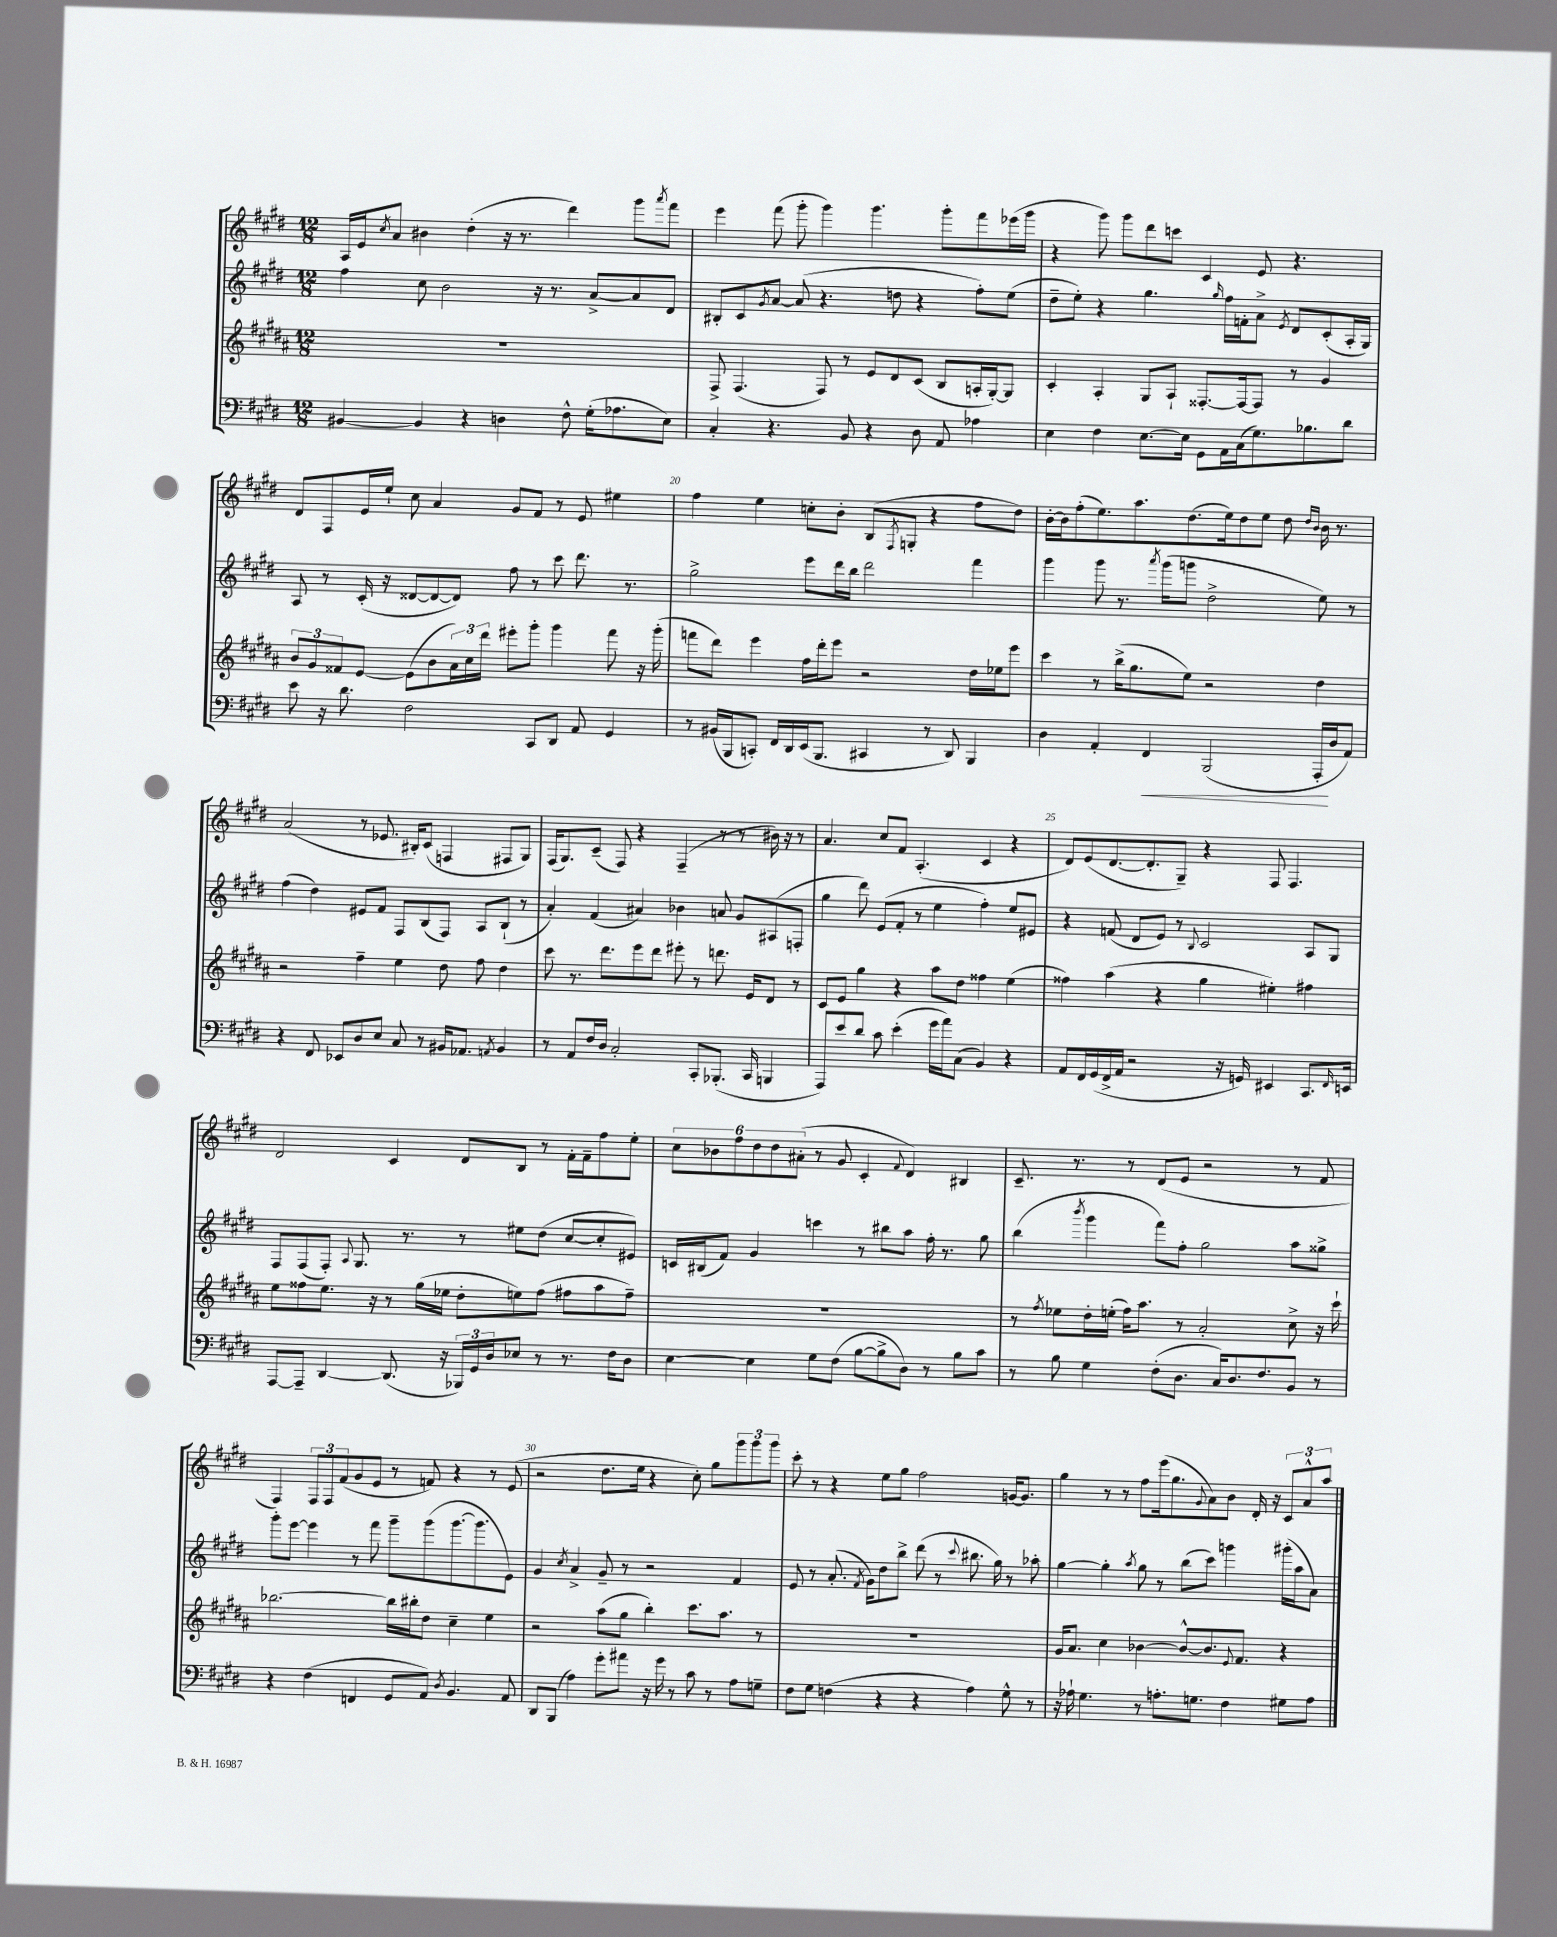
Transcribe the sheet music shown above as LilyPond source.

<<
\new StaffGroup <<
\new Staff = "s0" {
    \clef treble \key e \major \numericTimeSignature \time 12/8
    a16 e'16 \acciaccatura { cis''8 } a'8 bis'4 dis''4-.( r16 r8. dis'''4) gis'''8 \acciaccatura { a'''8 } fis'''8 |
    e'''4 fis'''8( gis'''8-. gis'''4) gis'''4. gis'''8-. fis'''8 ees'''16( gis'''16 |
    r4 gis'''8) gis'''8 dis'''8 c'''8 cis'4 e'8 r4. |
    dis'8 fis8 e'16 e''16-! cis''8 a'4 gis'8 fis'8 r8 e'8 eis''4 |
    fis''4 e''4 c''8-. b'8-. b8( \acciaccatura { fis8 } g8-. r4 fis''8 dis''8) |
    b'16~-. b'16 fis''8-.( e''8.) a''8. dis''8.( e''16) dis''8 e''8 dis''8 \grace { dis''16 b'16 } b'16 r8. |
    a'2( r8 ees'8. bis16-.) cis'8( f4 fis8 gis8) |
    fis16( gis8.) cis'8--( fis8) r4 fis4--( r8 r8 bis'16) r16 r8 |
    a'4. cis''8 fis'8 a4.-.( cis'4 r4 |
    dis'8) e'8( dis'8.~ dis'8.-. gis8--) r4 fis8 fis4. |
    dis'2 cis'4 dis'8 b8 r8 fis'16-. fis'16-- fis''8 e''8-. |
    \tuplet 6/4 { cis''8 bes'8 fis''8 dis''8 dis''8 ais'8-.( } r8 gis'8 cis'4-. \appoggiatura { fis'8 } dis'4) bis4 |
    cis'8.-- r8. r8 dis'8( e'8 r2 r8 fis'8 |
    fis4) \tuplet 3/2 { fis8 fis8 fis'8( } gis'8 e'8 r8 f'8) r4 r8 e'8( |
    r2 dis''8. e''16 r4 cis''8-.) gis''8 \tuplet 3/2 { gis'''8 gis'''8 gis'''8 } |
    cis'''8-. r8 r4 e''8 gis''8 fis''2 g'16~ g'8. |
    gis''4 r8 r8 fis''8 e'''16( gis''8. \appoggiatura { gis'8 } a'8) b'8 dis'16-. r16 \tuplet 3/2 { cis'8 a'8-^ a''8 } \bar "|." |
}
\new Staff = "s1" {
    \clef treble \key e \major \numericTimeSignature \time 12/8
    fis''4 cis''8 b'2 r16 r8. a'8~-> a'8 dis'8 |
    bis8-. cis'8 \acciaccatura { gis'8 } a'8~ a'8( r4. d''8 r4 fis''8-.) e''8( |
    dis''8-- e''8-.) r4 gis''4. \grace { gis''16 } fis''16 f'16-. a'8-> \acciaccatura { e'8 } dis'8 cis'8-.( a16-. gis16) |
    a8 r8 cis'16-.( r16 disis'8~ disis'8~ disis'8) fis''8 r8 cis'''8 dis'''8. r8. |
    gis''2-> e'''8 dis'''16 b''16 dis'''2 fis'''4 |
    gis'''4 gis'''8 r8. \acciaccatura { a'''8 } gis'''16( g'''8 dis''2-> e''8) r8 |
    fis''4( dis''4) eis'8 fis'8 fis8 b8( fis8) a8 b8-!( r8 |
    a'4-.) fis'4( ais'4) bes'4 a'8 gis'8 ais8( f8-. |
    gis''4 dis'''8) e'8( fis'8-. r8 e''4 fis''4-.) e''8 eis'8 |
    r4 f'8( dis'8 e'8) r8 \appoggiatura { b8 } cis'2 a8 gis8 |
    fis8 fis8( fis8-.) \appoggiatura { a8 } gis8. r8. r8 eis''8 dis''8( cis''8~ cis''8-. eis'8) |
    c'16 bis16( fis'8) gis'4 c'''4 r8 bis''8 a''8 fis''16-. r8. gis''8 |
    b''4( \acciaccatura { b'''8 } gis'''4 fis'''8) fis''8-. gis''2 a''8 gisis''8-> |
    gis'''8-. e'''8~ e'''4 r8 fis'''8 gis'''8-- gis'''8( gis'''8.~ gis'''8. e'8) |
    gis'4 \acciaccatura { cis''8 } a'4-> gis'8-- r8 r2 fis'4 |
    e'8 r8 a'8.-.( \acciaccatura { fis'8 } gis'16) dis''8 b''8-> dis'''8( r8 \appoggiatura { cis'''8 } bis''8. gis''16) r8 aes''8-. |
    gis''4~ gis''4-. \acciaccatura { a''8 } gis''8 r8 b''8( cis'''8) g'''4 gis'''16-.( a''16 a'8) \bar "|." |
}
\new Staff = "s2" {
    \clef treble \key b \major \numericTimeSignature \time 12/8
    R1. |
    fis8-> fis4.( fis8) r8 e'8 dis'8 cis'8( b8 a16-. gis16~-.) gis8 |
    cis'4-. ais4-. gis8 ais8-! fisis8.~-. fisis16~ fisis8 r8 gis'4 |
    \tuplet 3/2 { b'8 gis'8 fisis'8 } e'8~ e'8( b'8 \tuplet 3/2 { ais'16) cis''16 dis'''16 } eis'''8-. gis'''8-. gis'''4 fis'''8 r16 gis'''16-.( |
    f'''8 dis'''8) e'''4 fis''16 dis'''16-. e'''8 r2 dis''16 ees''16 e'''8 |
    cis'''4 r8 b''16->( gis''8. e''8) r2 dis''4 |
    r2 fis''4-- e''4 dis''8 fis''8 dis''4 |
    cis'''8 r8. dis'''8. e'''8 dis'''8 eis'''8-. r8 d'''8. e'16 dis'8 r8 |
    cis'8 e'8 gis''4 r4 ais''8 dis''8 fisis''4 e''4( |
    fisis''4) ais''4( r4 gis''4 eis''4-.) fis''4 |
    e''8 fisis''8 e''8. r16 r8 gis''16( ees''16 dis''8-. e''8) fisis''8( fis''8 ais''8 fis''8--) |
    R1. |
    r8 \acciaccatura { fis''8 } ees''8 dis''16-. e''16-.( fis''16) ais''8. r8 ais'2-. cis''8-> r16 cis'''16-! |
    bes''2.~ bes''16 bis''16-. dis''8 cis''4-- e''4 |
    r2 ais''8( gis''8 b''4-.) cis'''8. ais''8. r8 |
    R1. |
    gis'16 ais'8. cis''4 bes'4~ bes'8~-^ bes'8. \appoggiatura { e'8 } fis'8. r4 \bar "|." |
}
\new Staff = "s3" {
    \clef bass \key e \major \numericTimeSignature \time 12/8
    bis,4~ bis,4 r4 d4 fis8-^ gis16-.( aes8. e8) |
    cis4-. r4. b,8 r4 dis8 a,8 aes4 |
    e4 fis4 e8.~ e16 gis,8 a,16 cis16( gis8.) bes8. dis'8 |
    e'8 r16 dis'8. fis2 cis,8 dis,8 a,8 gis,4 |
    r8 bis,16( b,,16 c,8-.) fis,16 dis,16 e,16( b,,8. cis,4 r8 dis,8) b,,4 |
    dis4 a,4-. fis,4\< b,,2( a,,16-.\! dis16 a,8) |
    r4 fis,8 ees,8 dis8 e8 cis8 r8 bis,16 aes,8. \acciaccatura { a,8 } bis,4 |
    r8 a,8 fis16 dis16 cis2-. cis,8-. bes,,8.-.( cis,16 b,,4 |
    a,,8) e'8 dis'8 cis'8 e'4-.( gis'16 a'16) cis8( b,4) r4 |
    a,8 fis,16 gis,16( fis,16-> a,16 r2 r16 g,16) eis,4 cis,8. \grace { fis,16 } e,16 |
    a,,8~ a,,8-- dis,4~ dis,8.( r16 \tuplet 3/2 { bes,,16) gis,16 dis16 } ees8 r8 r8. fis16 dis8 |
    e4~ e4 gis8 fis8( b8~ b8-> dis8) r8 b8 cis'8 |
    r8 b8 gis4 fis8-.( dis8. cis16) dis8. fis8. b,8 r8 |
    r4 fis4( f,4 gis,8 a,8) \acciaccatura { dis8 } b,4. a,8 |
    dis,8 b,,8( a4) gis'8-. ais'8 r16 gis'16 r8 cis'8 r8 a8 g8-- |
    fis8 gis8 f4( r4 r4 a4) gis8-^ r8 |
    r16 aes16-! gis4. r8 a8.-. g8. fis4 gis8 a8 \bar "|." |
}
>>
>>
\layout { \context { \Score currentBarNumber = #16 \override BarNumber.break-visibility = ##(#f #t #t) barNumberVisibility = #(every-nth-bar-number-visible 5) } }
